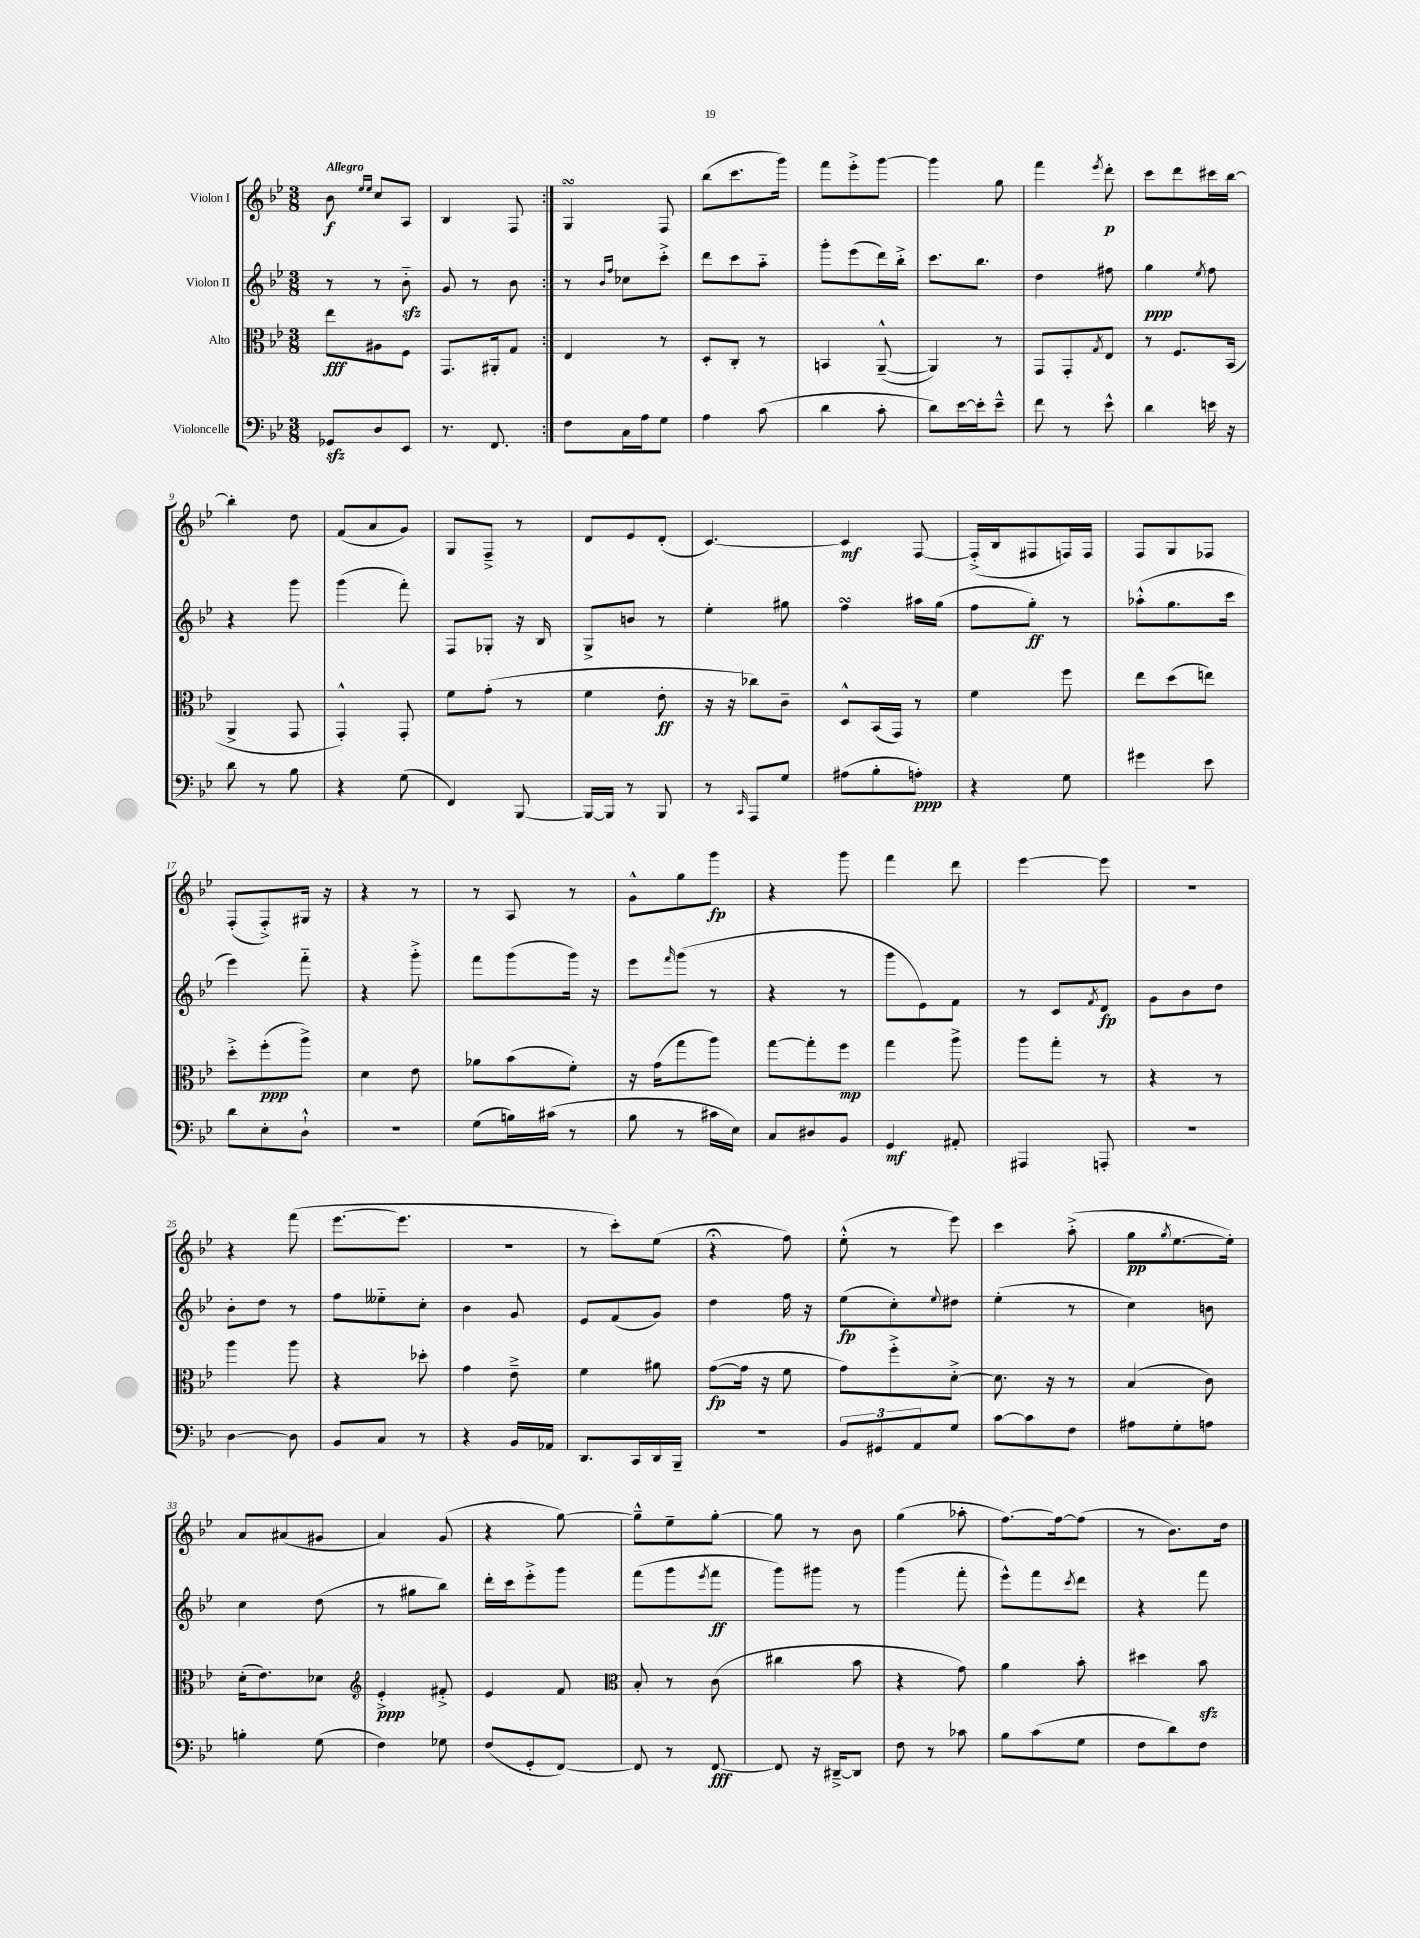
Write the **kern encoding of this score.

**kern	**dynam	**kern	**dynam	**kern	**dynam	**kern	**dynam
*part4	*part4	*part3	*part3	*part2	*part2	*part1	*part1
*staff4	*staff4	*staff3	*staff3	*staff2	*staff2	*staff1	*staff1
*I"Violoncelle	*	*I"Alto	*	*I"Violon II	*	*I"Violon I	*
*clefF4	*	*clefC3	*	*clefG2	*	*clefG2	*
*k[b-e-]	*	*k[b-e-]	*	*k[b-e-]	*	*k[b-e-]	*
*M3/8	*	*M3/8	*	*M3/8	*	*M3/8	*
=1	=1	=1	=1	=1	=1	=1	=1
!	!	!	!	!	!	!LO:TX:a:B:t=Allegro	!
8GG-Xzz/L	.	8ee-\L	fff	8r	.	8b-\	f
.	.	.	.	.	.	16qqee-/LL	.
.	.	.	.	.	.	16qqee-/JJ	.
8D/	.	8A#X\	.	8r	.	8cc/L	.
8EE-/J	.	8F\J	.	8b-zz\	.	8A/J	.
=2	=2	=2	=2	=2	=2	=2	=2
8.r	.	8.GG/L	.	8g/	.	4B-/	.
.	.	.	.	8r	.	.	.
8.FF/	.	16AA#X'/k	.	.	.	.	.
.	.	8G/J	.	8b-\	.	8F/	.
=3:|!	=3:|!	=3:|!	=3:|!	=3:|!	=3:|!	=3:|!	=3:|!
8F\L	.	4E-/	.	8r	.	4GsSSS/	.
.	.	.	.	16qqb-/LL	.	.	.
.	.	.	.	16qqff/JJ	.	.	.
16C\L	.	.	.	8cc-X\L	.	.	.
16A\J	.	.	.	.	.	.	.
8G\J	.	8r	.	8ccc'^\J	.	8F/	.
=4	=4	=4	=4	=4	=4	=4	=4
4A\	.	8D'/L	.	8ddd\L	.	(8bb-\L	.
.	.	8C'/J	.	8ccc\	.	8.ccc\	.
(8c\	.	8r	.	8aa\J	.	.	.
.	.	.	.	.	.	16ggg\Jk)	.
=5	=5	=5	=5	=5	=5	=5	=5
4d\	.	4BBn/	.	8ggg'\L	.	8fff\L	.
.	.	.	.	(8eee-\	.	8eee-'^\	.
8c'\	.	([8AA~^^/	.	16ddd\L)	.	[8ggg\J	.
.	.	.	.	16bb-'^\JJ	.	.	.
=6	=6	=6	=6	=6	=6	=6	=6
8d\L)	.	4AA/])	.	8.ccc\L	.	4ggg\]	.
[16e-\L	.	.	.	.	.	.	.
16e-'\J]	.	.	.	8.bb-\J	.	.	.
8e-~^^\J	.	8r	.	.	.	8gg\	.
=7	=7	=7	=7	=7	=7	=7	=7
8f\	.	8GG/L	.	4dd\	.	4fff\	.
8r	.	8GG'/	.	.	.	.	.
.	.	8qG/	.	.	.	8qeee-/	.
8e-^^\	.	8E-/J	.	8ff#X\	.	8ddd'\	p
=8	=8	=8	=8	=8	=8	=8	=8
4d\	.	8r	.	4gg\	ppp	8ccc\L	.
.	.	8.F/L	.	.	.	8ddd\	.
.	.	.	.	8qee-/	.	.	.
16en\	.	.	.	8ff\	.	16ccc#X\L	.
16r	.	(16BB-/Jk	.	.	.	[16bb-\JJ	.
!!LO:LB:g=z
=9	=9	=9	=9	=9	=9	=9	=9
8d\	.	4AA^/	.	4r	.	4bb-'\]	.
8r	.	.	.	.	.	.	.
8B-\	.	8GG/	.	8ggg\	.	8dd\	.
=10	=10	=10	=10	=10	=10	=10	=10
4r	.	4GG'^^/)	.	(4ggg\	.	(8f/L	.
.	.	.	.	.	.	8a/	.
(8G\	.	8GG'/	.	8fff'\)	.	8g/J)	.
=11	=11	=11	=11	=11	=11	=11	=11
4FF/)	.	8f\L	.	8F/L	.	8G/L	.
.	.	(8g'\J	.	8G-X'/J	.	8F~^/J	.
[8BBB-/	.	8r	.	16r	.	8r	.
.	.	.	.	16B-/	.	.	.
=12	=12	=12	=12	=12	=12	=12	=12
16BBB-/LL_	.	4f\	.	8G^/L	.	8d/L	.
16BBB-/JJ]	.	.	.	.	.	.	.
8r	.	.	.	8bn/J	.	8e-/	.
8BBB-/	.	8e-'\	ff	8r	.	(8d'/J	.
=13	=13	=13	=13	=13	=13	=13	=13
8r	.	16r	.	4ee-'\	.	[4.c/)	.
.	.	16r	.	.	.	.	.
16qqCC/	.	.	.	.	.	.	.
8AAA/L	.	8cc-X\L)	.	.	.	.	.
8G/J	.	8c~\J	.	8gg#X\	.	.	.
=14	=14	=14	=14	=14	=14	=14	=14
(8A#X\L	.	8D^^/L	.	4ffsSSS\	.	4c/]	mf
8B-'\	.	(16BB-/L	.	.	.	.	.
.	.	16GG/JJ)	.	.	.	.	.
8An'\J)	ppp	8r	.	16aa#X\LL	.	[8F/	.
.	.	.	.	(16gg\JJ	.	.	.
=15	=15	=15	=15	=15	=15	=15	=15
4r	.	4f\	.	8ff\L	.	(16F'^/LL]	.
.	.	.	.	.	.	16B-/J	.
.	.	.	.	8gg'\J)	ff	8F#X/	.
8G\	.	8ff\	.	8r	.	16Fn/L)	.
.	.	.	.	.	.	16F/JJ	.
=16	=16	=16	=16	=16	=16	=16	=16
4g#X\	.	8ee-\L	.	(8aa-X'^^\L	.	8F/L	.
.	.	(8dd\	.	8.gg\	.	8G/	.
8e-\	.	8een\J)	.	.	.	8F-X/J	.
.	.	.	.	16ccc\Jk	.	.	.
!!LO:LB:g=z
=17	=17	=17	=17	=17	=17	=17	=17
8d\L	.	8dd'^\L	.	4eee-\)	.	(8F'/L	.
8E-'\	.	(8ff'\	ppp	.	.	8F'^/)	.
8D`^^\J	.	8aa^\J)	.	8fff\	.	16G#X/Jk	.
.	.	.	.	.	.	16r	.
=18	=18	=18	=18	=18	=18	=18	=18
4.r	.	4d\	.	4r	.	4r	.
.	.	8e-\	.	8ggg'^\	.	8r	.
=19	=19	=19	=19	=19	=19	=19	=19
(8G\L	.	8a-X\L	.	8fff\L	.	8r	.
16Bn\L)	.	(8b-\	.	(8ggg\	.	8A/	.
(16c#X\JJ	.	.	.	.	.	.	.
8r	.	8f'\J)	.	16ggg\Jk)	.	8r	.
.	.	.	.	16r	.	.	.
=20	=20	=20	=20	=20	=20	=20	=20
8B-\	.	16r	.	8eee-\L	.	8g^^\L	.
.	.	(16g\KL	.	.	.	.	.
.	.	.	.	16qqfff/	.	.	.
8r	.	8gg\	.	(8ggg\J	.	8gg\	.
16c#X\LL	.	8aa\J)	.	8r	.	8ggg\J	fp
16E-\JJ)	.	.	.	.	.	.	.
=21	=21	=21	=21	=21	=21	=21	=21
8C/L	.	[8gg\L	.	4r	.	4r	.
8D#X/	.	8gg'\]	.	.	.	.	.
8BB-/J	.	8ff\J	mp	8r	.	8ggg\	.
=22	=22	=22	=22	=22	=22	=22	=22
4GG/	mf	4gg\	.	8ggg\L	.	4fff\	.
.	.	.	.	8e-\)	.	.	.
8AA#X'/	.	8aa^\	.	8f\J	.	8ddd\	.
=23	=23	=23	=23	=23	=23	=23	=23
4AAA#X/	.	8aa\L	.	8r	.	[4eee-\	.
.	.	8gg'\J	.	8c/L	.	.	.
.	.	.	.	8qf/	.	.	.
8AAAn'/	.	8r	.	8d/J	fp	8eee-\]	.
=24	=24	=24	=24	=24	=24	=24	=24
4.r	.	4r	.	8g\L	.	4.r	.
.	.	.	.	8b-\	.	.	.
.	.	8r	.	8dd\J	.	.	.
!!LO:LB:g=z
=25	=25	=25	=25	=25	=25	=25	=25
[4D\	.	4aa\	.	8b-'\L	.	4r	.
.	.	.	.	8dd\J	.	.	.
8D\]	.	8aa\	.	8r	.	(8fff\	.
=26	=26	=26	=26	=26	=26	=26	=26
8BB-/L	.	4r	.	8ff\L	.	[8.eee-\L	.
8C/J	.	.	.	8ee--X\	.	.	.
.	.	.	.	.	.	8.eee-\J]	.
8r	.	8dd-X'\	.	8cc'\J	.	.	.
=27	=27	=27	=27	=27	=27	=27	=27
4r	.	4g\	.	4b-\	.	4.r	.
16BB-/LL	.	8e-~^\	.	8g/	.	.	.
16AA-X/JJ	.	.	.	.	.	.	.
=28	=28	=28	=28	=28	=28	=28	=28
8.DD/L	.	4f\	.	8e-/L	.	8r	.
.	.	.	.	(8f/	.	8ccc'\L)	.
16CC/L	.	.	.	.	.	.	.
16DD/	.	8a#X\	.	8g/J)	.	(8ee-\J	.
16BBB-~/JJ	.	.	.	.	.	.	.
=29	=29	=29	=29	=29	=29	=29	=29
4.r	.	([8g\L	fp	4dd\	.	4r;<	.
.	.	16g\Jk]	.	.	.	.	.
.	.	16r	.	.	.	.	.
.	.	8f\	.	16ff\	.	8ff\)	.
.	.	.	.	16r	.	.	.
=30	=30	=30	=30	=30	=30	=30	=30
12BB-/L	.	8g\L)	.	(8ee-\L	fp	(8ee-'^^\	.
12GG#X/	.	.	.	.	.	.	.
.	.	8ff'^\	.	8cc'\)	.	8r	.
12AA/	.	.	.	.	.	.	.
.	.	.	.	8qqee-/	.	.	.
8G/J	.	[8d'^\J	.	8dd#X\J	.	8eee-\)	.
=31	=31	=31	=31	=31	=31	=31	=31
[8c\L	.	8.d\]	.	(4ee-'\	.	4ccc\	.
8c\]	.	.	.	.	.	.	.
.	.	16r	.	.	.	.	.
8F\J	.	8r	.	8r	.	(8aa'^\	.
=32	=32	=32	=32	=32	=32	=32	=32
8A#X\L	.	(4B-/	.	4cc\)	.	8gg\L	pp
.	.	.	.	.	.	8qgg/	.
8G'\	.	.	.	.	.	[8.ee-\	.
8An\J	.	8c\)	.	8bn\	.	.	.
.	.	.	.	.	.	16ee-'\Jk])	.
!!LO:LB:g=z
=33	=33	=33	=33	=33	=33	=33	=33
4Bn'\	.	(16d'\KL	.	4cc\	.	8a/L	.
.	.	8.e-\)	.	.	.	.	.
.	.	.	.	.	.	(8a#X/	.
(8G\	.	8d-X\J	.	(8dd\	.	8g#X/J	.
=34	=34	=34	=34	=34	=34	=34	=34
*	*	*clefG2	*	*	*	*	*
4F\)	.	4e-'^/	ppp	8r	.	4a/)	.
.	.	.	.	8gg#X\L	.	.	.
8G-X\	.	8f#X'^/	.	8bb-\J)	.	(8g/	.
=35	=35	=35	=35	=35	=35	=35	=35
(8F/L	.	4e-/	.	16ddd'\LL	.	4r	.
.	.	.	.	16ccc\J	.	.	.
8GG'/	.	.	.	8eee-'^\	.	.	.
[8FF/J)	.	8f/	.	8ggg\J	.	[8gg\)	.
=36	=36	=36	=36	=36	=36	=36	=36
*	*	*clefC3	*	*	*	*	*
8FF/]	.	8B-'/	.	(8fff\L	.	8gg~^^\L]	.
8r	.	8r	.	8ggg\	.	8ee-~\	.
.	.	.	.	8qeee-/	.	.	.
[8FF/	fff	(8c\	.	8fff\J	ff	[8gg'\J	.
=37	=37	=37	=37	=37	=37	=37	=37
8FF/]	.	4cc#X\	.	8ggg\L)	.	8gg\]	.
16r	.	.	.	8ggg#X\J	.	8r	.
[16DD#X~^/KL	.	.	.	.	.	.	.
8DD#/J]	.	8b-\	.	8r	.	8b-\	.
=38	=38	=38	=38	=38	=38	=38	=38
8F\	.	4r	.	(4ggg\	.	(4gg\	.
8r	.	.	.	.	.	.	.
8c-X\	.	8g\)	.	8fff'\	.	8aa-X'\	.
=39	=39	=39	=39	=39	=39	=39	=39
8B-\L	.	4a\	.	8eee-^^\L)	.	[8.ff\L)	.
(8c\	.	.	.	8fff\	.	.	.
.	.	.	.	.	.	16ff\k_	.
.	.	.	.	8qccc/	.	.	.
8G\J	.	8b-'\	.	8ddd\J	.	(8ff\J]	.
=40	=40	=40	=40	=40	=40	=40	=40
8F\L	.	4dd#X\	.	4r	.	8r	.
8d\)	.	.	.	.	.	8.b-\L)	.
8F\J	.	8b-zz\	.	8fff\	.	.	.
.	.	.	.	.	.	16dd\Jk	.
==	==	==	==	==	==	==	==
*-	*-	*-	*-	*-	*-	*-	*-
